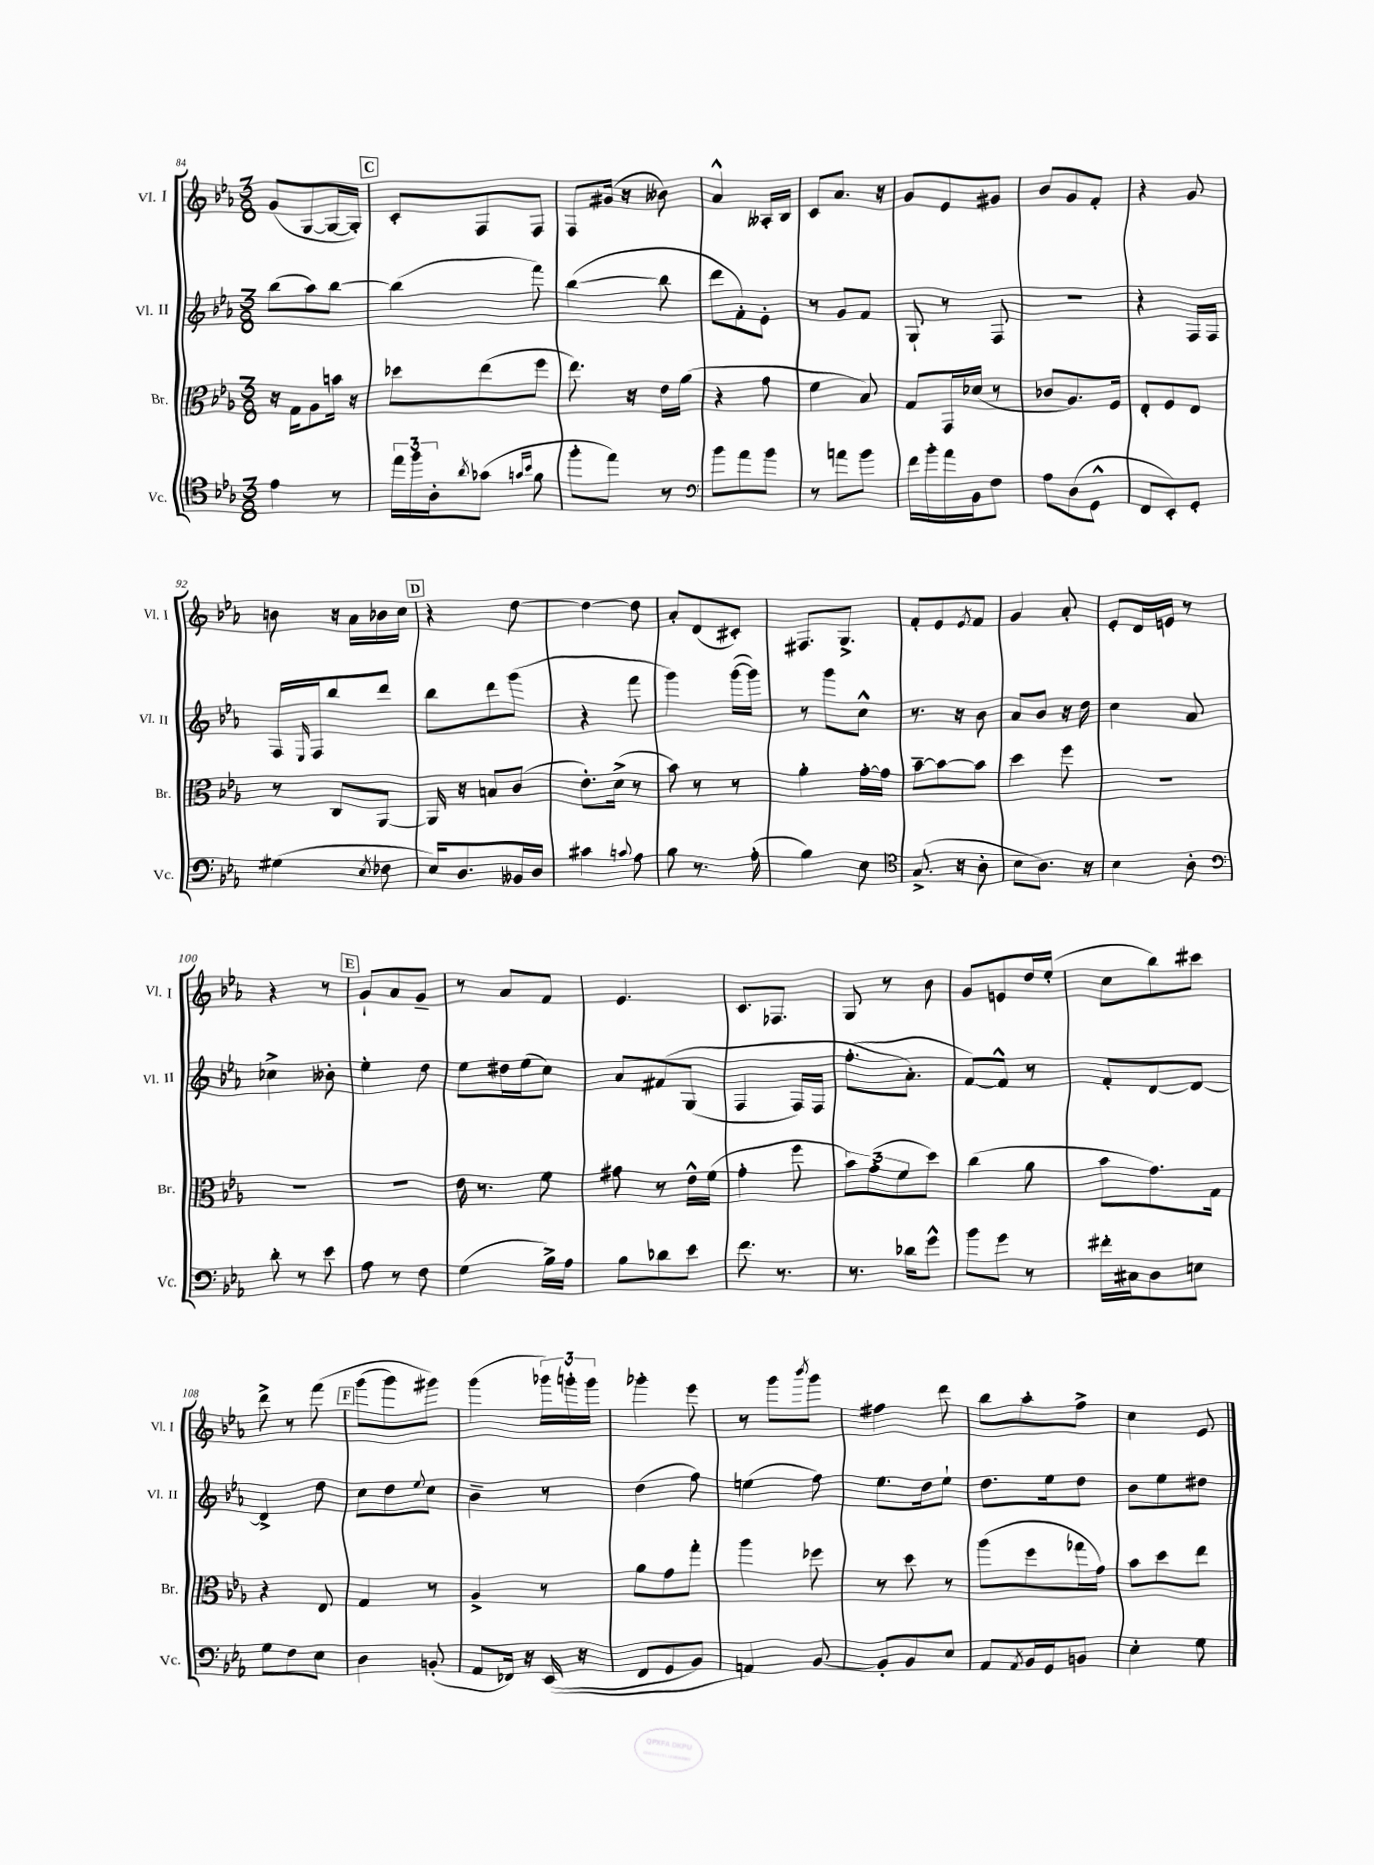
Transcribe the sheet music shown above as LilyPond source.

<<
\new StaffGroup <<
\new Staff = "s0" \with { instrumentName = "Vl. I" shortInstrumentName = "Vl. I" } {
    \clef treble \key ees \major \numericTimeSignature \time 3/8
    g'8( g8~ g16~ g16-.) |
    \mark \markup { \box "C" } c'8-. f8 f8 |
    f8 gis'16( r16 beses'8) |
    aes'4-^ aeses16-. bes16 |
    c'8 aes'8. r16 |
    g'8 ees'8 gis'8 |
    bes'8 g'8 f'8-. |
    r4 g'8 |
    b'8 r16 aes'16 bes'16 c''16 |
    \mark \markup { \box "D" } r4 d''8~ |
    d''4~ d''8 |
    aes'8-. d'8( cis'8-.) |
    fis8. g8.-> |
    f'8-. ees'8 \acciaccatura { ees'8 } f'8 |
    g'4 aes'8-. |
    ees'8-. d'16 e'16 r8 |
    r4 r8 |
    \mark \markup { \box "E" } g'8-! aes'8 g'8-- |
    r8 aes'8 f'8 |
    ees'4. |
    c'8. fes8. |
    g8 r8 bes'8 |
    g'8 e'8 d''16 ees''16-.( |
    c''8 bes''8) cis'''8 |
    d'''8-> r8 f'''8\( |
    \mark \markup { \box "F" } g'''8( g'''8) gis'''8\) |
    g'''4( \tuplet 3/2 { ges'''16) g'''16-. g'''16 } |
    ges'''4-. ees'''8 |
    r8 g'''8 \acciaccatura { bes'''8 } g'''8 |
    fis''4 d'''8 |
    bes''8 aes''8-. f''8-> |
    c''4 ees'8 \bar "|." |
}
\new Staff = "s1" \with { instrumentName = "Vl. II" shortInstrumentName = "Vl. II" } {
    \clef treble \key ees \major \numericTimeSignature \time 3/8
    bes''8( aes''8) bes''8~ |
    \mark \markup { \box "C" } bes''4( f'''8) |
    bes''4~( bes''8 |
    d'''8 f'8-.) ees'8-. |
    r8 g'8 f'8 |
    g8-! r8 f8 |
    R4. |
    r4 f16 f16 |
    f16 \grace { ees16 } f16 bes''8 d'''8 |
    \mark \markup { \box "D" } bes''8 d'''8 g'''8( |
    r4 f'''8 |
    g'''4) g'''16~( g'''16) |
    r8 g'''8 c''8-^ |
    r8. r16 bes'8 |
    aes'8 bes'8 r16 d''16 |
    c''4 aes'8 |
    ces''4-> beses'8-. |
    \mark \markup { \box "E" } ees''4-. d''8 |
    ees''8 dis''16 ees''16( c''8) |
    aes'8 fis'8\( g8( |
    f4 f16) f16 |
    f''8.-.( aes'8.-.\) |
    f'8~) f'8-^ r8 |
    f'8-. d'8~ d'8~ |
    d'4-> d''8 |
    \mark \markup { \box "F" } c''8 d''8 \appoggiatura { ees''8 } c''8 |
    bes'4-- r8 |
    d''4( f''8) |
    e''4( f''8) |
    ees''8. d''16 ees''8-! |
    d''8. ees''16 d''8 |
    bes'8 ees''8 dis''8 \bar "|." |
}
\new Staff = "s2" \with { instrumentName = "Br." shortInstrumentName = "Br." } {
    \clef alto \key ees \major \numericTimeSignature \time 3/8
    r16 g16 aes8 b'16 r16 |
    \mark \markup { \box "C" } des''8 ees''8( f''8 |
    ees''8.) r16 ees'16 aes'16( |
    r4 g'8 |
    f'4 bes8) |
    g8 g,16 des'16( r8 |
    ces'8 aes8.) f16 |
    ees8-. f8 ees8 |
    r8 c8 aes,8~ |
    \mark \markup { \box "D" } aes,16 r16 b8 c'8( |
    ees'8.-.) d'16->( r8 |
    bes'8) r8 r8 |
    aes'4-. g'16~-. g'16 |
    bes'8~-- bes'8~ bes'8 |
    d''4 f''8 |
    R4. |
    R4. |
    \mark \markup { \box "E" } R4. |
    ees'16 r8. f'8 |
    gis'8 r8 ees'16-^ f'16( |
    g'4-. f''8 |
    \tuplet 3/2 { bes'8) g'8-.( f'8 } d''8) |
    c''4( aes'8 |
    bes'8 g'8.) g16 |
    r4 ees8 |
    \mark \markup { \box "F" } g4 r8 |
    aes4-> r8 |
    aes'8 g'8 g''8-. |
    aes''4 fes''8 |
    r8 d''8 r8 |
    aes''8( f''8 ges''16 g'16) |
    bes'8 d''8 ees''8 \bar "|." |
}
\new Staff = "s3" \with { instrumentName = "Vc." shortInstrumentName = "Vc." } {
    \clef tenor \key ees \major \numericTimeSignature \time 3/8
    ees'4 r8 |
    \mark \markup { \box "C" } \tuplet 3/2 { ees''16 f''16 aes16-. } \acciaccatura { aes'8 } ges'8( \grace { g'16 bes'16 } f'8 |
    f''8-. ees''8) r8 |
    \clef bass bes'8 aes'8 bes'8 |
    r8 a'8 bes'8 |
    f'16 bes'16-. aes'16 bes,16 f8 |
    aes8 d8( g,8-^ |
    f,8 ees,8-.) g,8-. |
    gis4( \acciaccatura { ees8 } fes8 |
    \mark \markup { \box "D" } ees16) d8. beses,16 d16 |
    cis'4 \appoggiatura { c'8 } aes8 |
    bes8 r8. aes16-.( |
    bes4) ees8 |
    \clef tenor g8.->( r16 aes8-. |
    bes8 aes8.) r16 |
    bes4 aes8-. |
    \clef bass d'8-. r8 ees'8 |
    \mark \markup { \box "E" } aes8 r8 f8 |
    g4( bes16->) aes16 |
    bes8 des'8 ees'8 |
    f'8. r8. |
    r8. des'16 g'8-^ |
    bes'8 g'8 r8 |
    fis'16-. cis16 d8 e8 |
    g8 f8 ees8 |
    \mark \markup { \box "F" } d4 b,8-.( |
    aes,8 fes,16) r16 ees,16(\( r16 |
    f,8 g,8 bes,8) |
    a,4\) bes,8~ |
    bes,8-. bes,8 ees8 |
    aes,8 \acciaccatura { aes,8 } bes,16 g,16 b,8 |
    ees4-. g8 \bar "|." |
}
>>
>>
\layout { \context { \Score currentBarNumber = #84 } }
